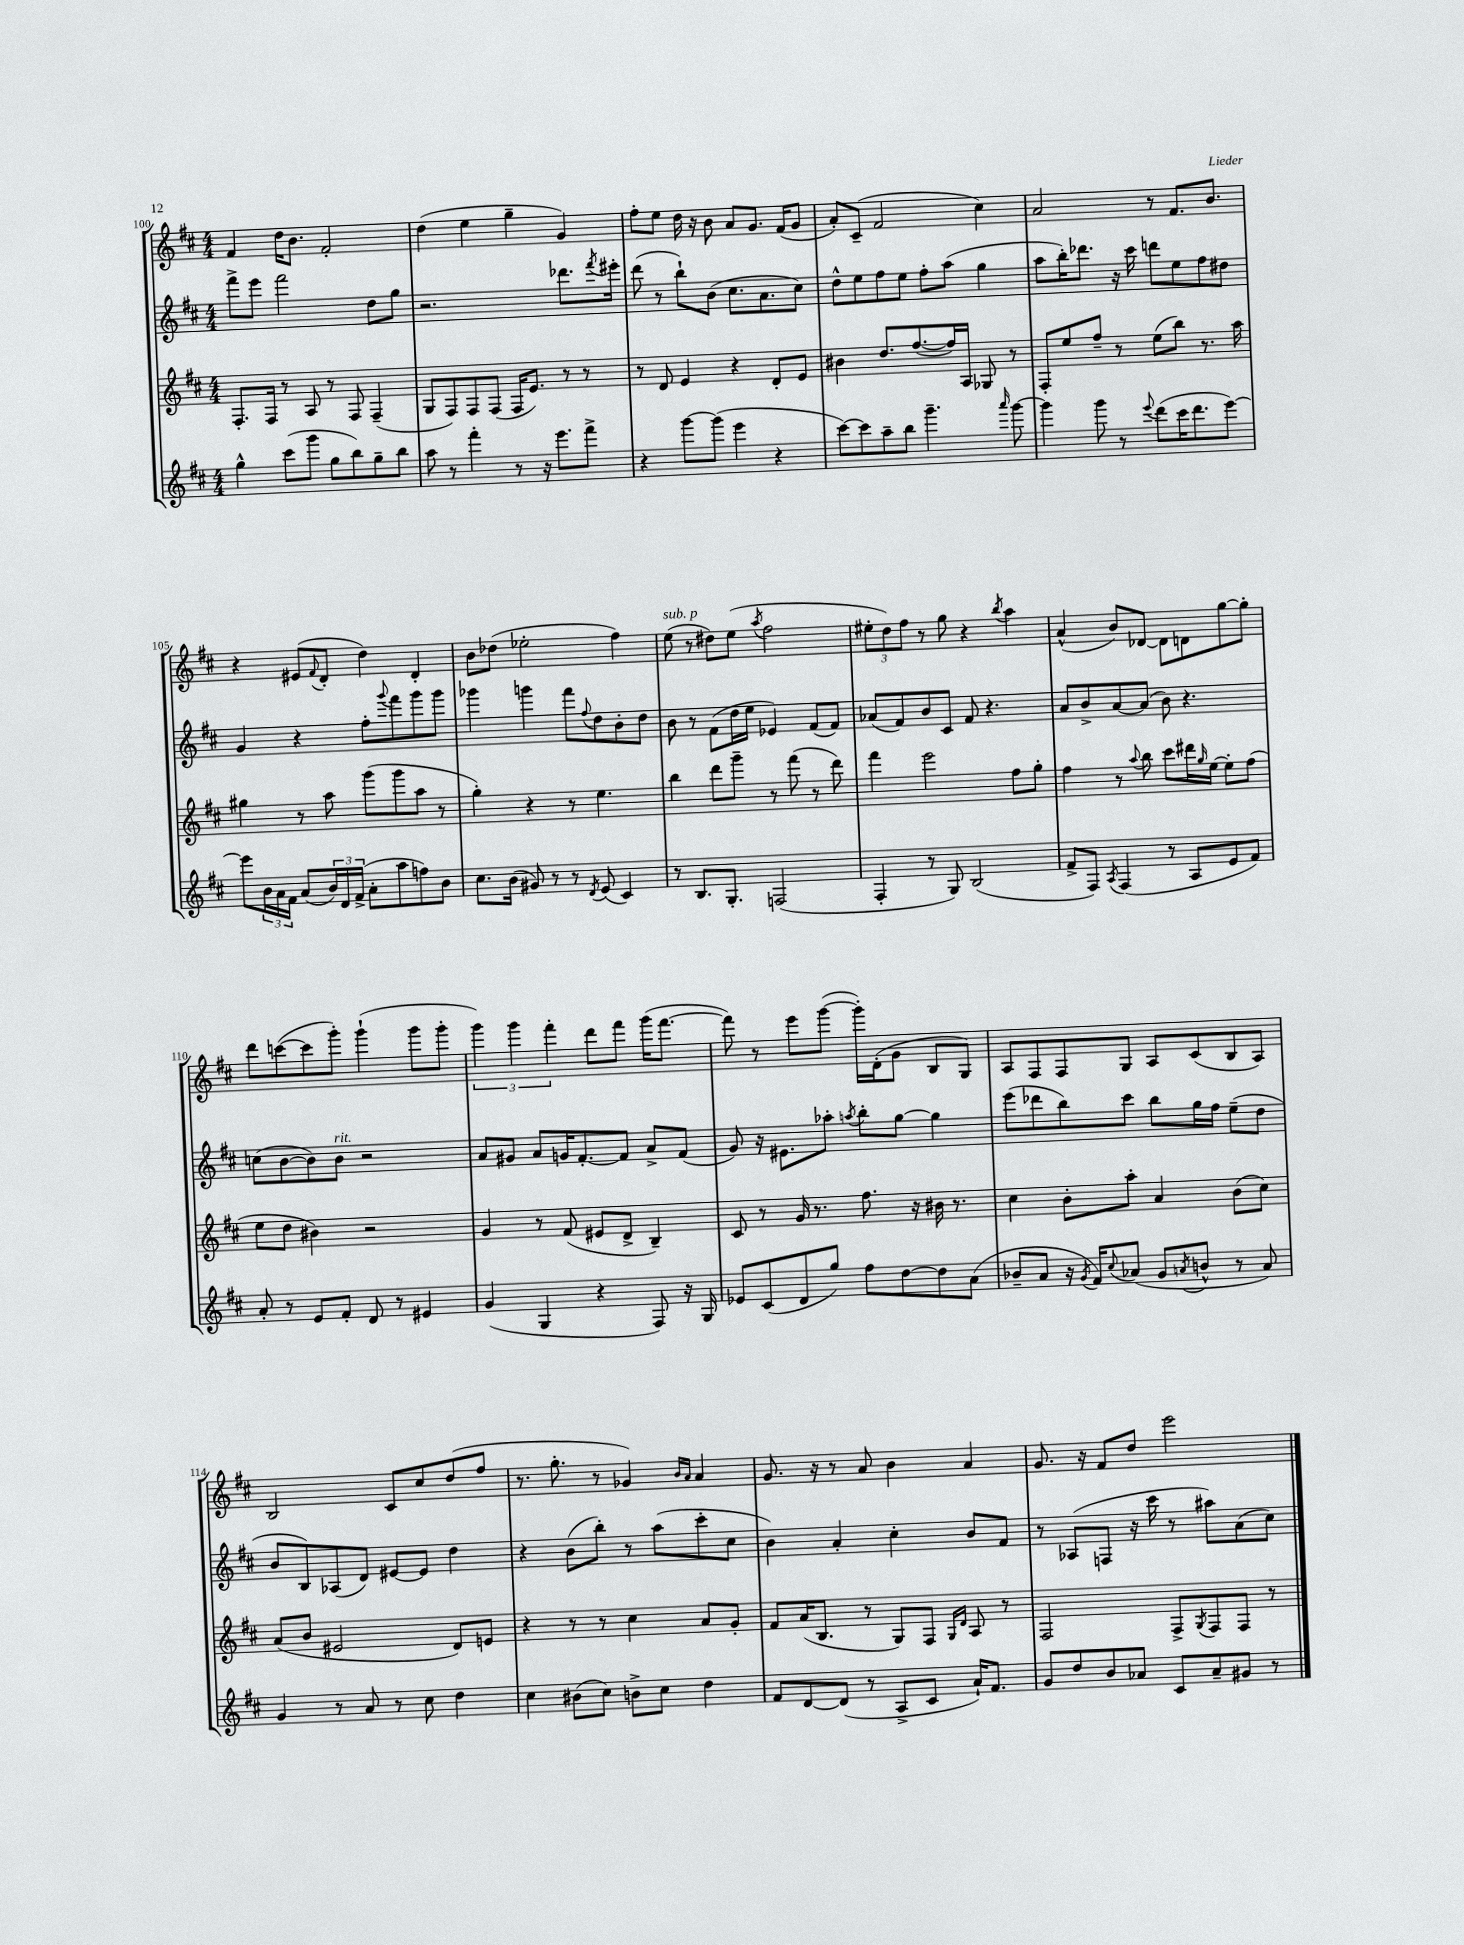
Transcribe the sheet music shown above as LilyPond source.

<<
\new StaffGroup <<
\new Staff = "s0" {
    \clef treble \key d \major \numericTimeSignature \time 4/4
    fis'4 d''16 b'8. fis'2-. |
    d''4( e''4 g''4-- g'4) |
    fis''8-. e''8 d''16 r16 b'8 a'8 g'8. fis'16( g'8 |
    a'8-.) cis'8--( fis'2 cis''4) |
    a'2 r8 fis'8. b'8. |
    r4 eis'8( \appoggiatura { fis'8 } d'8-. d''4) d'4-. |
    b'8 des''8( ees''2-. fis''4) |
    e''8^\markup { \italic "sub. p" }( r8 dis''8) e''8( \acciaccatura { a''8 } fis''2 |
    \tuplet 3/2 { eis''8-. d''8) fis''8 } r8 g''8 r4 \acciaccatura { b''8 } a''4 |
    a'4-^( b'8) des'8~ des'8 d'8 g''8~ g''8-. |
    d'''8 c'''8~( c'''8 g'''8-.) g'''4-!( g'''8 g'''8-. |
    \tuplet 3/2 { g'''4) g'''4 fis'''4-. } d'''8 fis'''8 g'''16( fis'''8.~ |
    fis'''8) r8 e'''8 g'''8~( g'''16-.) d'16-.( g'8 b8 g8) |
    a8 fis8 fis8 g8 a8 cis'8( b8 a8) |
    b2 cis'8 cis''8 d''8( fis''8 |
    r8. g''8.-. r8 ges'4) \grace { b'16 a'16 } a'4 |
    g'8. r16 r8 a'8 b'4 a'4 |
    g'8. r16 fis'8 d''8 e'''2 \bar "|." |
}
\new Staff = "s1" {
    \clef treble \key d \major \numericTimeSignature \time 4/4
    fis'''8-> e'''8 fis'''2 d''8 g''8 |
    r2. des'''8. \acciaccatura { fis'''8 } eis'''16-. |
    d'''8( r8 b''8-!) b'8( cis''8. a'8. cis''8) |
    d''8-^ e''8 fis''8 e''8 fis''8-. a''8( g''4 |
    a''8 b''16-.) des'''8. r16 cis'''16 d'''8 e''8 fis''8 dis''8 |
    g'4 r4 fis''8-. \appoggiatura { g'''8 } fis'''8 g'''8 g'''8 |
    ges'''4 g'''4 fis'''8 \appoggiatura { fis''8 } d''8 b'8-. d''8 |
    b'8 r8 fis'8( d''16 e''16 ees'4) fis'8( fis'8) |
    aes'8( fis'8) b'8 cis'8 fis'8 r4. |
    a'8 b'8-> a'8~ a'8( b'8) r4. |
    c''8( b'8~ b'8) b'8^\markup { \italic "rit." } r2 |
    a'8 gis'8 a'8 g'16 fis'8.~-. fis'8 a'8-> fis'8( |
    g'8) r16 eis'8. aes''8-. \acciaccatura { a''8 } b''8-. g''8~ g''4 |
    e'''8( des'''8 b''8) cis'''8 b''8 g''16 fis''16 e''8--( d''8 |
    b'8 b8) aes8( d'8) eis'8~ eis'8 d''4 |
    r4 b'8( b''8-.) r8 a''8( cis'''8-. cis''8 |
    b'4) a'4-. cis''4-. b'8 fis'8 |
    r8 aes8( f8 r16 cis'''16 r8 ais''8) a'8( cis''8) \bar "|." |
}
\new Staff = "s2" {
    \clef treble \key d \major \numericTimeSignature \time 4/4
    fis8.-. fis16 r8 a8 r8 fis8 fis4--( |
    g8 fis8) fis8 fis8( fis16 e'8.) r8 r8 |
    r8 d'8 e'4 r4 d'8-. e'8 |
    bis'4 d''8. fis''8.~( fis''16) a16 ges8 r8 |
    fis8-. e''8 fis''8-- r8 e''8( b''8) r8. a''16 |
    gis''4 r8 a''8 g'''8( g'''8 a''8 r8 |
    g''4-.) r4 r8 e''4. |
    b''4 d'''8 g'''8-- r8 fis'''8( r8 d'''8) |
    fis'''4 e'''2 fis''8 g''8-. |
    fis''4 r8 \appoggiatura { a''8 } b''8 cis'''8 dis'''16 \grace { g''16 } e''16~ e''8-. fis''8( |
    e''8 d''8 bis'4) r2 |
    g'4 r8 fis'8( eis'8 d'8-> b4--) |
    cis'8 r8 g'16 r8. fis''8. r16 bis'16 r8. |
    cis''4 b'8-. a''8-. a'4 b'8( cis''8) |
    a'8( b'8 eis'2 d'8) e'8 |
    r4 r8 r8 cis''4 a'8 g'8-. |
    fis'8 a'16( b8. r8 g8) fis8 \grace { g16 d'16 } a8 r8 |
    fis2 fis8-> \acciaccatura { g8 } fis8 fis8 r8 \bar "|." |
}
\new Staff = "s3" {
    \clef treble \key d \major \numericTimeSignature \time 4/4
    g''4-^ cis'''8( g'''8 g''8 b''8) g''8-- b''8 |
    a''8 r8 fis'''4-. r8 r16 e'''8. fis'''8-> |
    r4 g'''8~ g'''8( e'''4 r4 |
    cis'''8~) cis'''8 a''8-- b''8 g'''4.-- \grace { a'''16 } g'''8~ |
    g'''4 g'''8 r8 \appoggiatura { e'''8 } d'''8( cis'''16 d'''8. e'''8~) |
    e'''8 \tuplet 3/2 { b'16 a'16 fis'16 } a'8( \tuplet 3/2 { b'16) d'16 fis'16->( } a'8-. a''8 f''8) b'8 |
    cis''8. b'16( gis'8) r8 r8 \acciaccatura { d'8 } e'8( cis'4) |
    r8 b8. g8.-. f2( |
    fis4-. r8 g8) b2( |
    fis'8-> fis8) \acciaccatura { a8 } fis4( r8 a8 e'8 fis'8) |
    a'8-. r8 e'8 fis'8-. d'8 r8 eis'4 |
    g'4( g4 r4 fis8) r16 g16 |
    ees'8 cis'8( d'8 g''8) fis''8 d''8~ d''8 a'8( |
    bes'8-- a'8 r16 \acciaccatura { g'8 } fis'16) \appoggiatura { cis''8 } aes'8( g'8 \acciaccatura { a'8 } b'8-^ r8 a'8) |
    g'4 r8 a'8 r8 cis''8 d''4 |
    cis''4 bis'8( cis''8) b'8-> cis''8 d''4 |
    fis'8 d'8~ d'8( r8 a8-> cis'8 a'16-!) fis'8. |
    g'8 d''8 b'8 aes'8 cis'8 aes'8-- gis'8 r8 \bar "|." |
}
>>
>>
\layout { \context { \Score currentBarNumber = #100 } }
